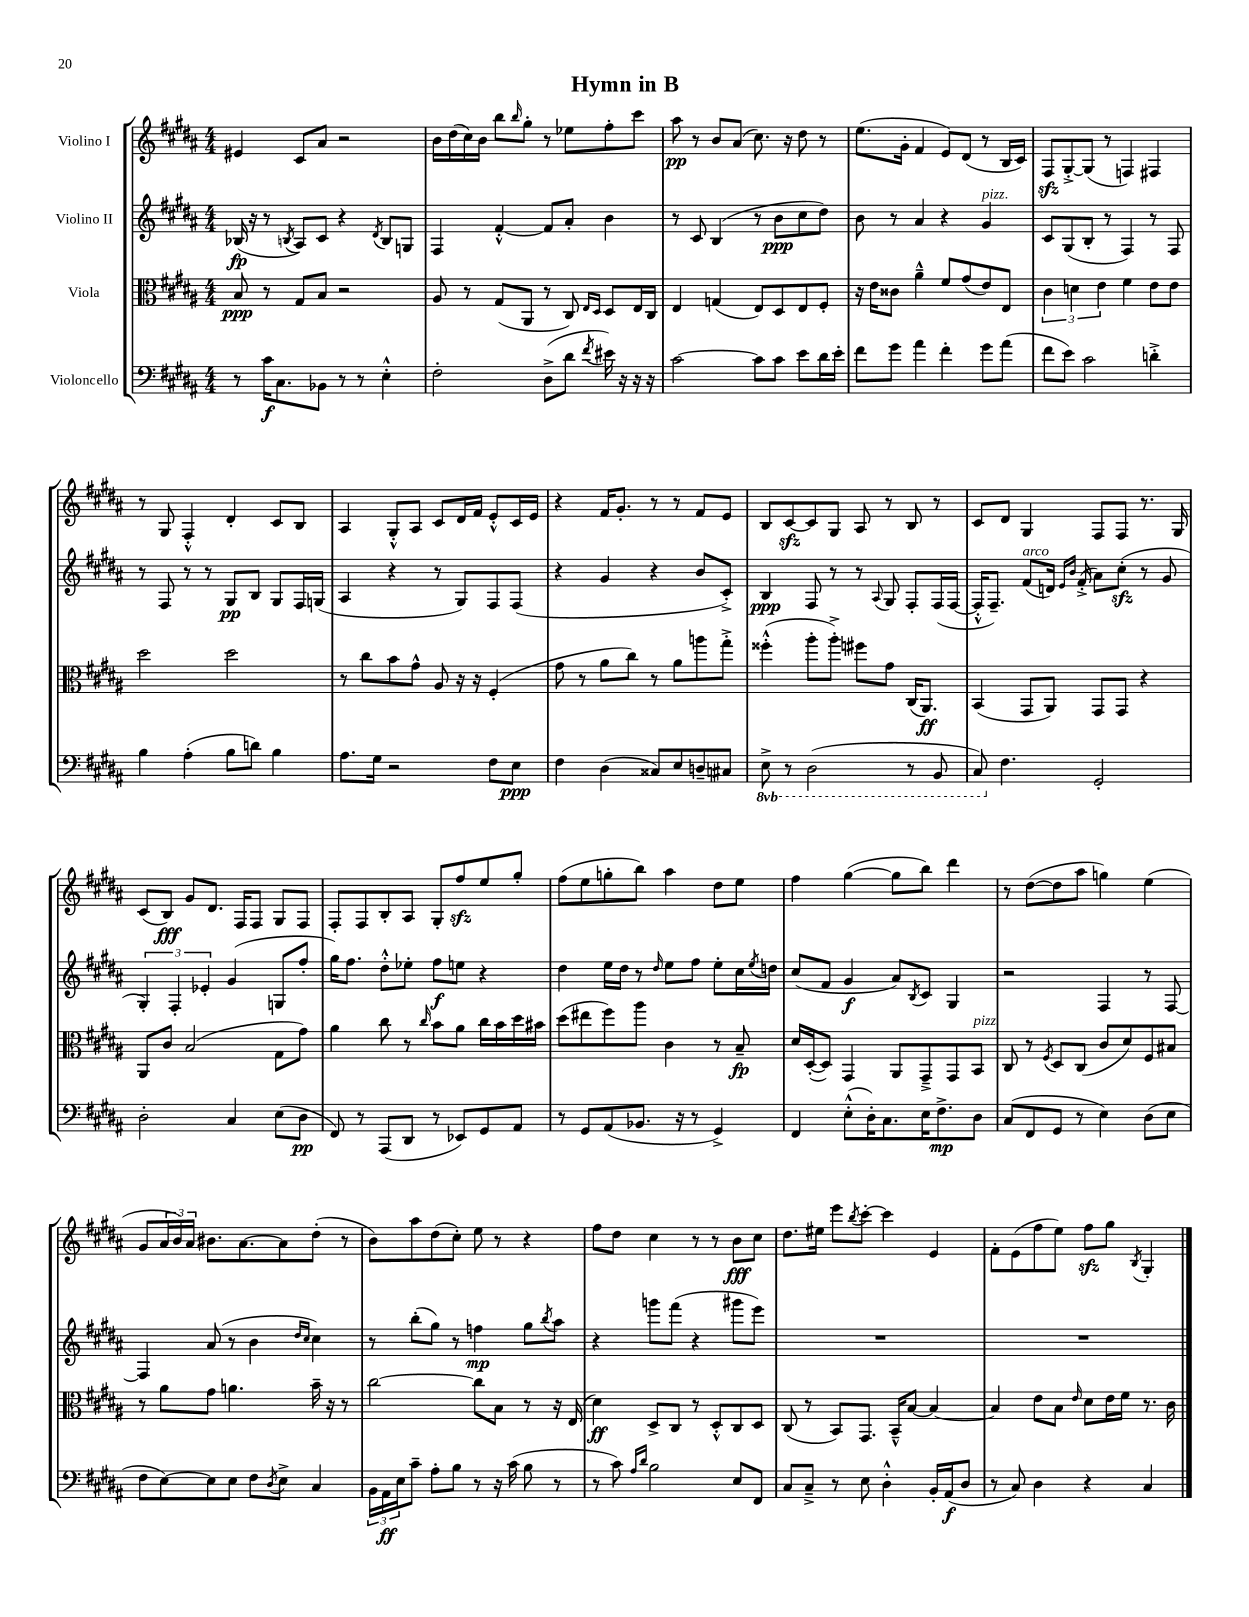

**kern	**kern	**kern	**kern
*staff4	*staff3	*staff2	*staff1
*clefF4	*clefC3	*clefG2	*clefG2
*k[f#c#g#d#a#]	*k[f#c#g#d#a#]	*k[f#c#g#d#a#]	*k[f#c#g#d#a#]
*M4/4	*M4/4	*M4/4	*M4/4
8r	8B/	(16B-/	4e#/
.	.	16r	.
16c#\LK	8r	8r	.
8.C#\	.	.	.
.	.	8qB/	.
.	8G#/L	8A#/L)	8c#/L
8BB-\J	8B/J	8c#/J	8a#/J
8r	2r	4r	2r
8r	.	.	.
.	.	8qd#/	.
4E'^^\	.	8B/L	.
.	.	8G/J	.
=	=	=	=
2F#'\	8A#/	4F#/	16b\LL
.	.	.	(16dd#\
.	8r	.	16cc#\)
.	.	.	16b\JJ
.	(8G#/L	[4f#'^^/	8bb\L
.	.	.	16qqbb/
.	8AA#/J	.	8gg#'\J
(8D#^\L	8r	8f#/]L	8r
8d#\J	8C#/)	8a#'/J	8ee-\L
.	16qqE/LL	.	.
8qf#/	16qqD#/JJ	.	.
16e#\)	8D#/L	4b\	8ff#'\
16r	.	.	.
16r	16E/L	.	8ccc#\J
16r	16C#/JJ	.	.
=	=	=	=
[2c#\	4E/	8r	8aa#\
.	.	8c#/	8r
.	(4G/	(4B/	8b/L
.	.	.	(8a#/J
8c#\]L	8E/L)	8r	8.cc#\)
8c#\J	8D#/	8b\L	.
.	.	.	16r
8e\L	8E/	8cc#\	8dd#\
16d#\L	8F#'/J	8dd#\J)	8r
16e'\JJ	.	.	.
=	=	=	=
8f#\L	16r	8b\	(8.ee\L
.	16e\LK	.	.
8g#\J	8c##\J	8r	.
.	.	.	16g#'\Jk
4a#\	4a#~^^\	4a#/	4f#/
4f#'\	8f#/L	4r	8e/L)
.	(8g#/	.	(8d#/J
8g#\L	8e/)	4g#/	8r
(8a#\J	8E/J	.	16B/LL
.	.	.	16c#/JJ)
=	=	=	=
8f#\L	6c#\	8c#/L	8F#/L
8e\J)	.	(8G#/	[8G#'^/
.	6d\	.	.
2c#\	.	8B'/J	(8G#/]J
.	6e\	.	.
.	.	8r	8r
.	4f#\	4F#/)	4F/)
4d'^\	8e\L	8r	4F#/
.	8e\J	8F#/	.
=	=	=	=
4B\	2dd#\	8r	8r
.	.	8F#/	8G#/
(4A#'\	.	8r	4F#'^^/
.	.	8r	.
8B\L	2dd#\	8G#/L	4d#'/
8d\J)	.	8B/J	.
4B\	.	8G#/L	8c#/L
.	.	16F#/L	8B/J
.	.	(16G/JJ	.
=	=	=	=
8.A#\L	8r	4A#/	4A#/
.	8cc#\L	.	.
16G#\Jk	.	.	.
2r	8b\	4r	8G#'^^/L
.	8g#^^\J	.	8A#/J
.	8A#/	8r	8c#/L
.	16r	8G#/L)	16d#/L
.	16r	.	16f#/JJ
8F#\L	(4F#'/	8F#/	8e'^^/L
8E\J	.	(8F#/J	16c#/L
.	.	.	16e/JJ
=	=	=	=
4F#\	8g#\	4r	4r
.	8r	.	.
(4D#\	8a#\L	4g#/	16f#/LK
.	.	.	8.g#'/J
.	8cc#\J)	.	.
8C##/L)	8r	4r	8r
8E/	8a#\L	.	8r
8D~/	8aa\	8b/L	8f#/L
8C#/J	8gg#'^\J	8c#'^/J)	8e/J
=	=	=	=
8EE^\	(4ff##'^^\	4B/	8B/L
8r	.	.	[8c#/
(2DD#\	8aa#'\L	8F#/	8c#/]
.	8aa#'^\J)	8r	8G#/J
.	8ff#\L	8r	8A#/
.	.	8qqA#/	.
.	8g#\J	8G#/	8r
8r	(16C#/LK	8F#'/L	8B/
.	8.AA#/J)	.	.
8BBB/	.	(16F#/L	8r
.	.	[16F#/JJ	.
=	=	=	=
8CC#/)	(4BB/	16F#'^^/]LK	8c#/L
.	.	8.F#~/J)	.
4.F#\	.	.	8d#/J
.	8GG#/L	(8f#/L	4G#/
.	8AA#/J)	16d/Jk)	.
.	.	16qqe/LL	.
.	.	16qqb/JJ	.
.	.	(16f#'^/	.
2GG#'/	8GG#/L	8a#\L)	8F#/L
.	8GG#/J	(8cc#'\J	8F#/J
.	4r	8r	8.r
.	.	8g#/	.
.	.	.	16G#/
=	=	=	=
2D#'\	8AA#/L	6G#'/)	(8c#/L
.	8c#/J	.	8B/J)
.	.	6F#'/	.
.	(2B/	.	8g#/L
.	.	6e-'/	.
.	.	.	8.d#/J
4C#/	.	(4g#/	.
.	.	.	16F#/LK
.	.	.	8F#/J
(8E\L	8G#\L	8G/L	8G#/L
8D#\J	8g#\J)	8ff#'/J	8F#/J
=	=	=	=
8FF#/)	4a#\	16gg#\LK)	8F#'/L
.	.	8.ff#\J	.
8r	.	.	8F#/
(8AAA#/L	8cc#\	8dd#'^^\L	8B'/
8DD#/J	8r	8ee-'\J	8A#/J
.	16qqcc#/	.	.
8r	8b\L	8ff#\L	8G#'/L
8EE-/L)	8a#\J	8ee\J	8ff#/
8GG#/	16cc#\LL	4r	8ee/
.	16b\	.	.
8AA#/J	16dd#\	.	8gg#'/J
.	16b#\JJ	.	.
=	=	=	=
8r	(8dd#\L	4dd#\	(8ff#\L
8GG#/L	8ee#\	.	8ee\
(8AA#/	8ff#\)	16ee\LL	8gg'\
.	.	16dd#\JJ	.
8.BB-/J	8aa#\J	8r	8bb\J)
.	.	16qqdd#/	.
.	4c#\	8ee\L	4aa#\
16r	.	.	.
8r	.	8ff#\J	.
4GG#^/)	8r	8ee'\L	8dd#\L
.	8B~/	16cc#\L	8ee\J
.	.	8qee/	.
.	.	16dd\JJ	.
=	=	=	=
4FF#/	16d#/LL	(8cc#/L	4ff#\
.	([16D#'/J	.	.
.	8D#/]J)	8f#/J	.
(8E'^^\L	4GG#/	4g#/	([4gg#\
16D#'\K)	.	.	.
8.C#\	.	.	.
.	8AA#/L	8a#/L)	8gg#\]L
.	.	8qB/	.
16E\K	8GG#~^/	8c#/J	8bb\J)
8.F#^\	.	.	.
.	8GG#/	4G#/	4ddd#\
8D#\J	8BB/J	.	.
=	=	=	=
(8C#/L	8C#/	2r	8r
8FF#/	8r	.	([8dd#\L
.	8qF#/	.	.
8GG#/J	8D#/L	.	8dd#\]
8r	(8C#/J	.	8aa#\J
4E\)	8c#/L	4F#/	4gg\)
.	8d#/)	.	.
(8D#\L	8F#/	8r	(4ee\
8E\J	8B#/J	[8F#/	.
=	=	=	=
8F#\L	8r	4F#/]	8g#/L
[8E\)	8a#\L	.	24a#/L
.	.	.	24b/)
.	.	.	24a#/JJ
8E\]	8g#\J	(8a#/	8.b#\L
8E\J	4.a\	8r	.
.	.	.	[8.a#\
8F#\L	.	4b\	.
8qD#/	.	.	.
8E^\J	.	.	8a#\]
.	.	16qqdd#/LL	.
.	.	16qqcc#/JJ	.
4C#/	16b~\	4cc#\)	(8dd#'\J
.	16r	.	.
.	8r	.	8r
=	=	=	=
24BB\LL	[2cc#\	8r	8b\L)
24AA#\	.	.	.
24E\J	.	.	.
8c#~\J	.	(8bb'\L	8aa#\
8A#'\L	.	8gg#\J)	(8dd#\
8B\J	.	8r	8cc#'\J)
8r	8cc#\]L	4ff\	8ee\
16r	8B\J	.	8r
(16c#\	.	.	.
8B\	8r	8gg#\L	4r
.	.	8qbb/	.
8r	16r	8aa#\J	.
.	(16E/	.	.
=	=	=	=
8r	4d#\)	4r	8ff#\L
8c#\)	.	.	8dd#\J
16qqA#/LL	.	.	.
16qqd#/JJ	.	.	.
2B\	8D#^/L	8ggg\L	4cc#\
.	8C#/J	(8fff#\J	.
.	8r	4r	8r
.	8D#'^^/L	.	8r
8E/L	8C#/	8ggg#\L	8b\L
8FF#/J	8D#/J	8eee\J)	8cc#\J
=	=	=	=
8C#/L	(8C#/	1r	8.dd#\L
8C#~^/J	8r	.	.
.	.	.	16ee#\Jk
8r	8BB/L)	.	8eee\L
.	.	.	8qbb/
8E\	8.GG#/J	.	[8ccc#'\J
4D#'^^\	.	.	4ccc#\]
.	16BB~^^/LK	.	.
.	[8B/J	.	.
16BB'/LL	4B/_	.	4e/
(16AA#/J	.	.	.
8D#/J	.	.	.
=	=	=	=
8r	4B/]	1r	8f#'\L
8C#/)	.	.	(8e\
4D#\	8e\L	.	8ff#\
.	8B\J	.	8ee\J)
.	16qqe/	.	.
4r	8d#\L	.	8ff#\L
.	16e\L	.	8gg#\J
.	16f#\JJ	.	.
.	.	.	8qB/
4C#/	8.r	.	4G#'/
.	16c#\	.	.
==	==	==	==
*-	*-	*-	*-
